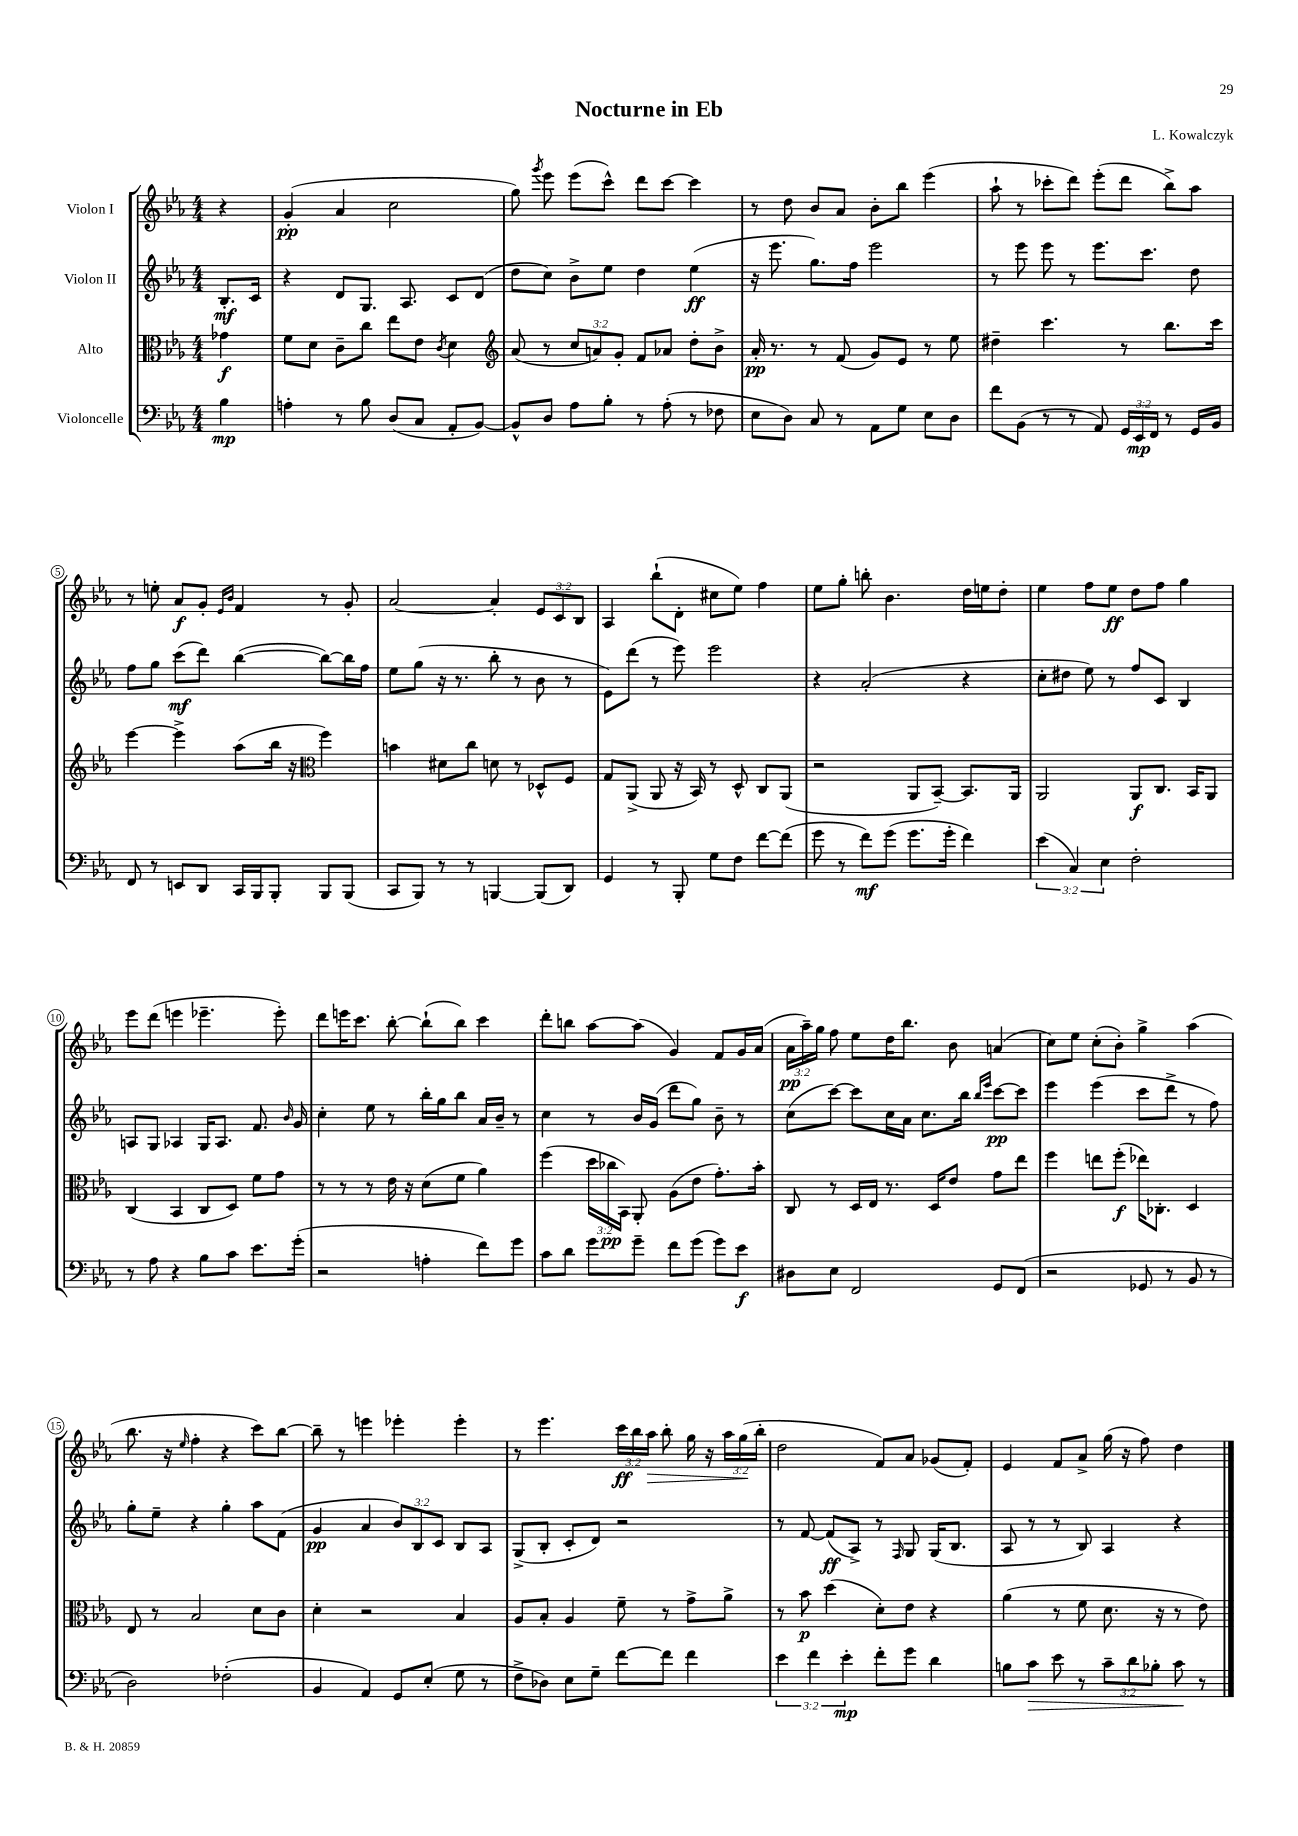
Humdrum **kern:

**kern	**kern	**kern	**kern
*staff4	*staff3	*staff2	*staff1
*clefF4	*clefC3	*clefG2	*clefG2
*k[b-e-a-]	*k[b-e-a-]	*k[b-e-a-]	*k[b-e-a-]
*M4/4	*M4/4	*M4/4	*M4/4
4B-\	4g-\	8.B-'/L	4r
.	.	16c/Jk	.
=	=	=	=
4A'\	8f\L	4r	(4g'/
.	8d\J	.	.
8r	8c~\L	8d/L	4a-/
8B-\	8cc\J	8.G/J	.
(8D/L	8ee-\L	.	2cc\
.	.	8.A-/	.
8C/J	8e-\J	.	.
.	8qc/	.	.
8AA-'/L	4d\	8c/L	.
[8BB-/J)	.	(8d/J	.
=	=	=	=
*	*clefG2	*	*
8BB-^^/]L	(8a-/	8dd\L	8gg\)
.	.	.	8qggg/
8D/J	8r	8cc\J)	8eee-\
8A-\L	12cc/L	8b-^\L	(8eee-\L
.	12a/)	.	.
8B-'\J	.	8ee-\J	8ccc^^\J)
.	12g'/J	.	.
8r	8f/L	4dd\	8ddd\L
(8A-'\	8a-/J	.	[8ccc\J
8r	8dd'\L	(4ee-\	4ccc\]
8F-\	8b-^\J	.	.
=	=	=	=
8E-\L	16a-'/	16r	8r
.	8.r	8.eee-\	.
8D\J)	.	.	8dd\
8C/	8r	8.gg\L)	8b-/L
8r	(8f/	.	8a-/J
.	.	16ff\Jk	.
8AA-\L	8g/L)	2eee-\	8b-'\L
8G\J	8e-/J	.	8bb-\J
8E-\L	8r	.	(4eee-\
8D\J	8ee-\	.	.
=	=	=	=
8f\L	4dd#~\	8r	8aa-`\
(8BB-\J	.	8eee-\	8r
8r	4.ccc\	8eee-\	8ccc-'\L
8r	.	8r	8ddd\J)
8AA-/)	.	8.eee-\L	(8eee-'\L
24GG/LL	8r	.	8ddd\J
24EE-/	.	.	.
.	.	8.ccc\J	.
24FF/JJ	.	.	.
8r	8.bb-\L	.	8bb-^\L)
16GG/LL	.	8dd\	8aa-\J
16BB-/JJ	16ccc\Jk	.	.
=	=	=	=
8FF/	[4eee-\	8ff\L	8r
8r	.	8gg\J	8ee'\
8EE/L	4eee-^\]	(8ccc\L	8a-/L
8DD/J	.	8ddd\J)	8g'/J
.	.	.	16qqe-/LL
.	.	.	16qqb-/JJ
16CC/LL	(8aa-\L	([4bb-\	4f/
16BBB-/J	.	.	.
8BBB-'/J	16bb-\Jk	.	.
.	16r	.	.
*	*clefC3	*	*
8BBB-/L	4ff\)	8bb-\_L)	8r
(8BBB-/J	.	16bb-\]L	8g'/
.	.	16ff\JJ	.
=	=	=	=
8CC/L	4b\	8ee-\L	[2a-/
8BBB-/J)	.	(8gg\J	.
8r	8d#\L	16r	.
.	.	8.r	.
8r	8cc\J	.	.
[4BBB/	8d\	8bb-'\	4a-'/]
.	8r	8r	.
(8BBB/]L	8D-^^/L	8b-\	12e-/L
.	.	.	12c/
8DD/J)	8F/J	8r	.
.	.	.	12B-/J
=	=	=	=
4GG/	8G/L	8e-\L)	4A-/
.	(8AA-^/J	(8ddd\J	.
8r	8AA-/	8r	(8bb-`\L
8BBB-'/	16r	8eee-\)	8d'\J
.	16BB-/)	.	.
8G\L	8r	2eee-\	8cc#\L
8F\J	8D^^/	.	8ee-\J)
[8f\L	8C/L	.	4ff\
(8f\]J	(8AA-/J	.	.
=	=	=	=
8g\	2r	4r	8ee-\L
8r	.	.	8gg'\J
8f\L)	.	(2a-'/	8bb'\
(8g\J	.	.	4.b-\
8.g\L	8AA-/L	.	.
.	[8BB-~/J)	.	.
16g'\Jk	.	.	.
4f\)	8.BB-/]L	4r	16dd\LL
.	.	.	16ee\J
.	.	.	8dd'\J
.	16AA-/Jk	.	.
=	=	=	=
(6e-\	2AA-/	8cc'\L	4ee-\
.	.	8dd#\J	.
6C/)	.	.	.
.	.	8ee-\)	8ff\L
6E-\	.	.	.
.	.	8r	8ee-\J
2F'\	8AA-/L	8ff/L	8dd\L
.	8.C/J	8c/J	8ff\J
.	.	4B-/	4gg\
.	16BB-/LK	.	.
.	8AA-/J	.	.
=	=	=	=
8r	(4C/	8A/L	8eee-\L
8A-\	.	8G/J	(8ddd\J
4r	4BB-/	4A-/	4eee\
8B-\L	8C/L	16G/LK	4.eee-~\
.	.	8.A-/J	.
8c\J	8D/J)	.	.
8.e-\L	8f\L	8.f/	.
.	8g\J	.	8eee-'\)
.	.	16qqb-/	.
(16g'\Jk	.	16g/	.
=	=	=	=
2r	8r	4cc'\	8ddd\L
.	8r	.	16eee\K
.	.	.	8.ccc\J
.	8r	8ee-\	.
.	16e-\	8r	[8bb-'\
.	16r	.	.
4A'\	(8d\L	16bb-'\LL	(8bb-`\]L
.	.	16gg\J	.
.	8f\J	8bb-\J	8bb-\J)
8f\L)	4a-\)	16a-/LL	4ccc\
.	.	16b-~/JJ	.
8g\J	.	8r	.
=	=	=	=
8c\L	(4ff\	4cc\	8ddd'\L
8d\J	.	.	8bb\J
8g\L	24dd\LL	8r	[8aa-\L
.	24cc-\	.	.
.	24BB-\JJ)	.	.
8g~\J	8AA-'/	16b-/LL	(8aa-\]J
.	.	(16g/JJ	.
8f\L	(8A-\L	8ddd\L	4g/)
(8g\J	8e-\J	8gg\J)	.
8g\L)	8.g'\L)	8b-~\	8f/L
8e-\J	.	8r	16g/L
.	16b-'\Jk	.	(16a-/JJ
=	=	=	=
8D#\L	8C/	(8cc\L	24a-\LL
.	.	.	24aa-~\)
.	.	.	24gg\JJ
8E-\J	8r	[8ccc\J)	8ff\
2FF/	16D/LL	8ccc\]L	8ee-\L
.	16E-/JJ	.	.
.	8.r	16cc\L	16dd\K
.	.	16a-\JJ	8.bb-\J
.	.	8.cc\L	.
.	16D/LK	.	.
.	8e-/J	.	8b-\
.	.	16bb-\Jk	.
.	.	16qqbb-/LL	.
.	.	16qqeee-/JJ	.
8GG/L	8g\L	[8ccc\L	(4a/
(8FF/J	8ee-\J	8ccc\]J	.
=	=	=	=
2r	4ff\	4eee-\	8cc\L)
.	.	.	8ee-\J
.	8ee\L	(4eee-\	(8cc'\L
.	(8ff'\J	.	8b-'\J)
8GG-/	16ee-\LK)	8ccc\L	4gg^\
.	8.C-'\J	.	.
8r	.	8ddd^\J	.
8BB-/	4D/	8r	(4aa-\
8r	.	8ff\)	.
=	=	=	=
2D\)	8E-/	8gg'\L	8.bb-\
.	8r	8ee-~\J	.
.	.	.	16r
.	.	.	16qqee-/
.	2B-/	4r	4ff'\
(2F-'\	.	4gg'\	4r
.	8d\L	8aa-\L	8ccc\L)
.	8c\J	(8f\J	[8bb-\J
=	=	=	=
4BB-/	4d'\	4g/	8bb-~\]
.	.	.	8r
4AA-/)	2r	4a-/	4eee\
8GG/L	.	12b-/L)	4eee-'\
.	.	12B-/	.
(8E-'/J	.	.	.
.	.	12c/J	.
8G\	4B-/	8B-/L	4eee-'\
8r	.	8A-/J	.
=	=	=	=
8F^\L	8A-/L	(8G^/L	8r
8D-\J)	8B-'/J	8B-'/J	4.eee-\
8E-\L	4A-/	8c'/L	.
8G~\J	.	8d/J)	.
[8f\L	8f~\	2r	24ccc\LL
.	.	.	24bb-\
.	.	.	24aa-\JJ
8f\]J	8r	.	8bb-'\
4f\	8g^\L	.	16gg\
.	.	.	16r
.	8a-^\J	.	24aa-\LL
.	.	.	(24gg\
.	.	.	24bb-'\JJ
=	=	=	=
6e-\	8r	8r	2dd\
.	8b-\	[8f/	.
6f\	.	.	.
.	(4dd\	(8f/]L	.
6e-'\	.	.	.
.	.	8A-^/J)	.
8f'\L	8d'\L)	8r	8f/L)
.	.	16qqF/	.
8g\J	8e-\J	8G/	8a-/J
4d\	4r	(16G/LK	(8g-/L
.	.	8.B-/J	.
.	.	.	8f'/J)
=	=	=	=
8B\L	(4a-\	8A-/	4e-/
8c\J	.	8r	.
8e-\	8r	8r	8f/L
8r	8f\	8B-/)	8a-^/J
12c~\L	8.d\	4A-/	(16gg\
.	.	.	16r
12d\	.	.	.
.	.	.	8ff\)
12B-'\J	.	.	.
.	16r	.	.
8c\	8r	4r	4dd\
8r	8e-\)	.	.
==	==	==	==
*-	*-	*-	*-
